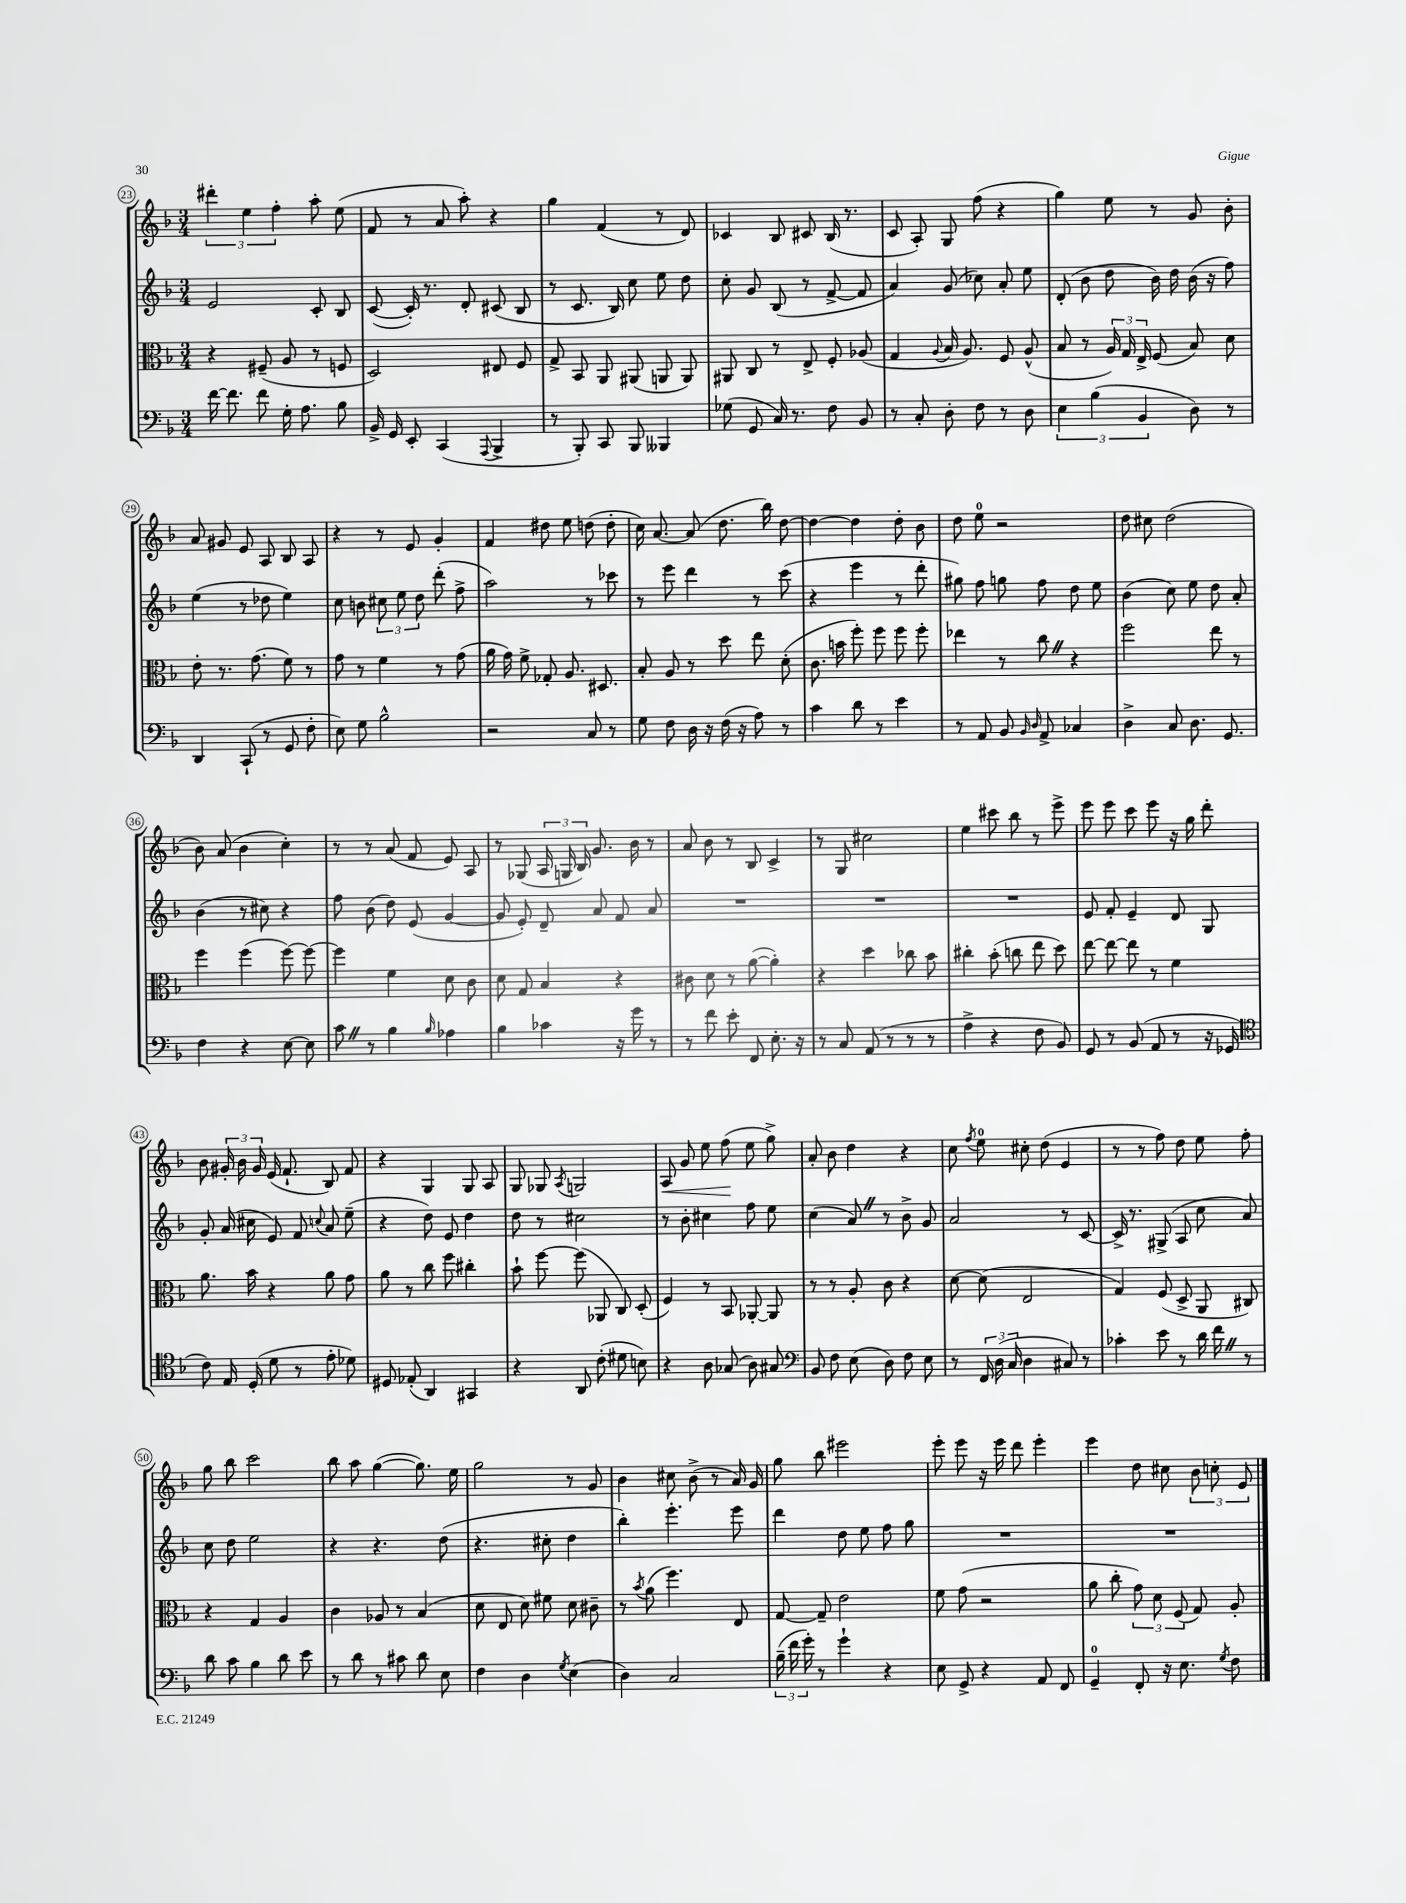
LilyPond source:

<<
\new StaffGroup <<
\new Staff = "s0" {
    \clef treble \key f \major \numericTimeSignature \time 3/4
    \autoBeamOff \tuplet 3/2 { dis'''4-. e''4 f''4-. } a''8-. e''8( |
    f'8 r8 a'8 a''8-.) r4 |
    g''4 f'4( r8 d'8) |
    ces'4 bes8 cis'8 bes16( r8. |
    c'8 a8-.) g8 f''8( r4 |
    g''4) e''8 r8 g'8 bes'8-. |
    a'8 gis'8 e'8 a8 bes8 a8 |
    r4 r8 e'8 g'4-. |
    f'4 dis''8 e''8 d''8( d''8-. |
    c''16) a'8.~ a'8( d''8. bes''16) d''8~ |
    d''4~ d''4 d''8-. bes'8 |
    d''8 e''8-0 r2 |
    d''8 cis''8 d''2( |
    bes'8) a'8( bes'4 c''4-.) |
    r8 r8 a'8( f'8 e'8) a8 |
    r8 ges8( \tuplet 3/2 { a16 g16 bes16) } g'8. bes'16 r8 |
    a'8 bes'8 r8 bes8 c'4-> |
    r8 g8 cis''2 |
    e''4 cis'''8 bes''8 r8 e'''8-> |
    e'''8 e'''8 c'''8 e'''8 r16 g''16 d'''8-. |
    bes'8 \tuplet 3/2 { gis'16-. bes'16 gis'16 } e'16( f'8.-! bes8) f'8 |
    r4 g4 g8 a8 |
    g8 ges8 \acciaccatura { a8 } g2 |
    a8\< g'8 e''8 f''8\!( e''8 g''8->) |
    a'8-. bes'8 d''4 r4 |
    c''8 \acciaccatura { f''8 } e''8-0 cis''8-. d''8( e'4 |
    r8 r8 f''8) d''8 e''8 f''8-. |
    g''8 bes''8 c'''2 |
    bes''8 a''8 g''4~( g''8.) e''16 |
    g''2 r8 g'8 |
    bes'4 cis''8 bes'8->( r8 a'16) g'16 |
    g''8 bes''8 eis'''2 |
    e'''8-. e'''8 r16 e'''16 d'''8 e'''4-. |
    e'''4 d''8 cis''8 \tuplet 3/2 { bes'8 c''8-. e'8 } \bar "|." |
}
\new Staff = "s1" {
    \clef treble \key f \major \numericTimeSignature \time 3/4
    \autoBeamOff e'2 c'8-. bes8 |
    c'8~( c'16-.) r8. d'8-. cis'8( bes8 |
    r8 c'8. bes16) c''8 e''8 d''8 |
    c''8-. g'8 bes8( r8 f'8~-> f'8 |
    a'4) g'8( ces''8) a'8-. e''8 |
    d'8-.( bes'8 d''8 bes'16) d''16 bes'16( r16 f''8) |
    e''4( r8 des''8 e''4) |
    c''8 b'8 \tuplet 3/2 { cis''8 e''8 d''8 } d'''8-.( f''8-> |
    a''2) r8 ces'''8 |
    r8 e'''8 d'''4 r8 c'''8( |
    r4 e'''4 r8 d'''8-. |
    gis''8) f''8 g''8 f''8 d''8 e''8 |
    bes'4( c''8) e''8 d''8 a'8-. |
    bes'4( r8 cis''8) r4 |
    f''8 bes'8( d''8) e'8( g'4~ |
    g'8 e'8-.) d'8-- a'8 f'8 a'8 |
    R2. |
    R2. |
    R2. |
    e'8 f'8-. e'4-- d'8 g8 |
    g'8-. a'16( cis''16 e'8) f'8 \appoggiatura { c''8 } a'8 e''8--( |
    r4 d''8) e'8 d''4 |
    d''8 r8 cis''2 |
    r8 bes'8-. cis''4 f''8 e''8 |
    c''4( a'8) \once \override BreathingSign.text = \markup { \musicglyph "scripts.caesura.straight" } \breathe r8 bes'8-> g'8 |
    a'2 r8 c'8~ |
    c'16-> r8. gis8->( a8 c''8 a'8) |
    c''8 d''8 e''2 |
    r4 r4. d''8( |
    r4. cis''8-. d''4 |
    bes''4-.) e'''4.-. e'''8 |
    d'''4 d''8 e''8 f''8 g''8 |
    R2. |
    R2. \bar "|." |
}
\new Staff = "s2" {
    \clef alto \key f \major \numericTimeSignature \time 3/4
    \autoBeamOff r4 fis8--( a8 r8 f8 |
    d2) eis8 f8 |
    g8-> bes,8 a,8 ais,8( a,8 a,8) |
    ais,8 c8 r8 e8-> f8-. aes8( |
    g4 \appoggiatura { a8 } bes16 a8.) f8 a8-^( |
    bes8 r8 \tuplet 3/2 { a16) g16 e16-> } f8( bes8) d'8 |
    e'8-. r8. g'8.( f'8) r8 |
    g'8 r8 f'4 r8 g'8( |
    a'16 g'16) f'8-> ges8-. a8. dis8. |
    bes8-. a8 r8 d''8 e''8 d'8-.( |
    c'8. b'16 f''8-.) f''8 f''8 f''8-. |
    ees''4 r8 c''8 \once \override BreathingSign.text = \markup { \musicglyph "scripts.caesura.straight" } \breathe r4 |
    f''2 e''8 r8 |
    f''4 f''4( f''8~) f''8~ |
    f''4 f'4 d'8 c'8 |
    d'8 g8 bes4 r4 |
    cis'8 d'8 r8 a'8~( a'4-.) |
    r4 d''4 ces''8 bes'8 |
    cis''4-. bes'8-.( c''8 e''8 d''8) |
    e''8~ e''8~ e''8 r8 f'4 |
    a'8. bes'16 r4 a'8 g'8 |
    a'8 r8 c''8 f''8 cis''4-. |
    bes'8-! f''8~ f''8( aes,8 c8) d8-.( |
    f4) r8 bes,8 aes,8~-. aes,8 |
    r8 r8 a8-. c'8 r4 |
    d'8~ d'8( e2 |
    g4) f8( d8-> a,8 cis8) |
    r4 g4 a4 |
    c'4 aes8 r8 bes4( |
    d'8 e8 d'8) fis'8 d'8 cis'8-- |
    r8 \acciaccatura { bes'8 } a'8( f''4.) e8 |
    g8~ g8-- e'2 |
    f'8 g'8( r2 |
    a'8 c''8-. \tuplet 3/2 { g'8) d'8 f8( } g8) a8-. \bar "|." |
}
\new Staff = "s3" {
    \clef bass \key f \major \numericTimeSignature \time 3/4
    \autoBeamOff f'16~ f'8. f'8 g16-. a8. bes8 |
    bes,16-> g,16 e,8-. c,4( \appoggiatura { a,,8 } bes,,4-> |
    r8 bes,,8-.) c,8 bes,,8 beses,,4 |
    ges8( g,8 c16) r8. f8 bes,8 |
    r8 c8-. d8-. f8 r8 d8 |
    \tuplet 3/2 { e4 bes4( bes,4 } d8) r8 |
    d,4 c,8-!( r8 g,8 f8-. |
    e8) g8 bes2-^ |
    r2 c8 r8 |
    g8 f8 d16 r16 f16( r16 a8) r8 |
    c'4 d'8 r8 e'4 |
    r8 a,8 bes,8 \grace { bes,16 d16 } a,8-> ces4 |
    d4-> c8 d8. g,8. |
    f4 r4 e8~ e8 |
    c'8 \once \override BreathingSign.text = \markup { \musicglyph "scripts.caesura.straight" } \breathe r8 bes4 \grace { bes16 } aes4 |
    bes4 ces'4 r16 g'16 r8 |
    r8 f'8 e'8-. f,8 e8.-. r16 |
    r8 c8 a,8( r8 r8 r8 |
    a4-> r4 f8 bes,8) |
    g,8 r8 bes,8( a,8 r8 r16 ges,16 |
    \clef tenor c'8) e16 d16-.( d'8 r8 e'8-. des'8) |
    dis8 ees8-.( a,4) gis,4 |
    r4 a,8 c'8-.( dis'8 b8) |
    r4 a8 ges8( a8) gis8 |
    \clef bass bes,8 f8 e8( d8) f8 e8 |
    r8 \tuplet 3/2 { f,16 d16( c16 } d4 cis8) r8 |
    ces'4-. e'8 r8 d'16 f'16 \once \override BreathingSign.text = \markup { \musicglyph "scripts.caesura.straight" } \breathe r8 |
    d'8 c'8 bes4 d'8 e'8 |
    r8 d'8 r8 cis'8 d'8 e8 |
    f4 d4 \acciaccatura { g8 } e4( |
    d4) c2 |
    \tuplet 3/2 { bes16--( f'16 g'16-.) } r8 g'4-! r4 |
    e8 g,8-> r4 a,8 f,8 |
    g,4-0-- f,8-. r16 e8. \acciaccatura { g8 } f8 \bar "|." |
}
>>
>>
\layout { \context { \Score currentBarNumber = #23 \override BarNumber.stencil = #(make-stencil-circler 0.1 0.3 ly:text-interface::print) } }
